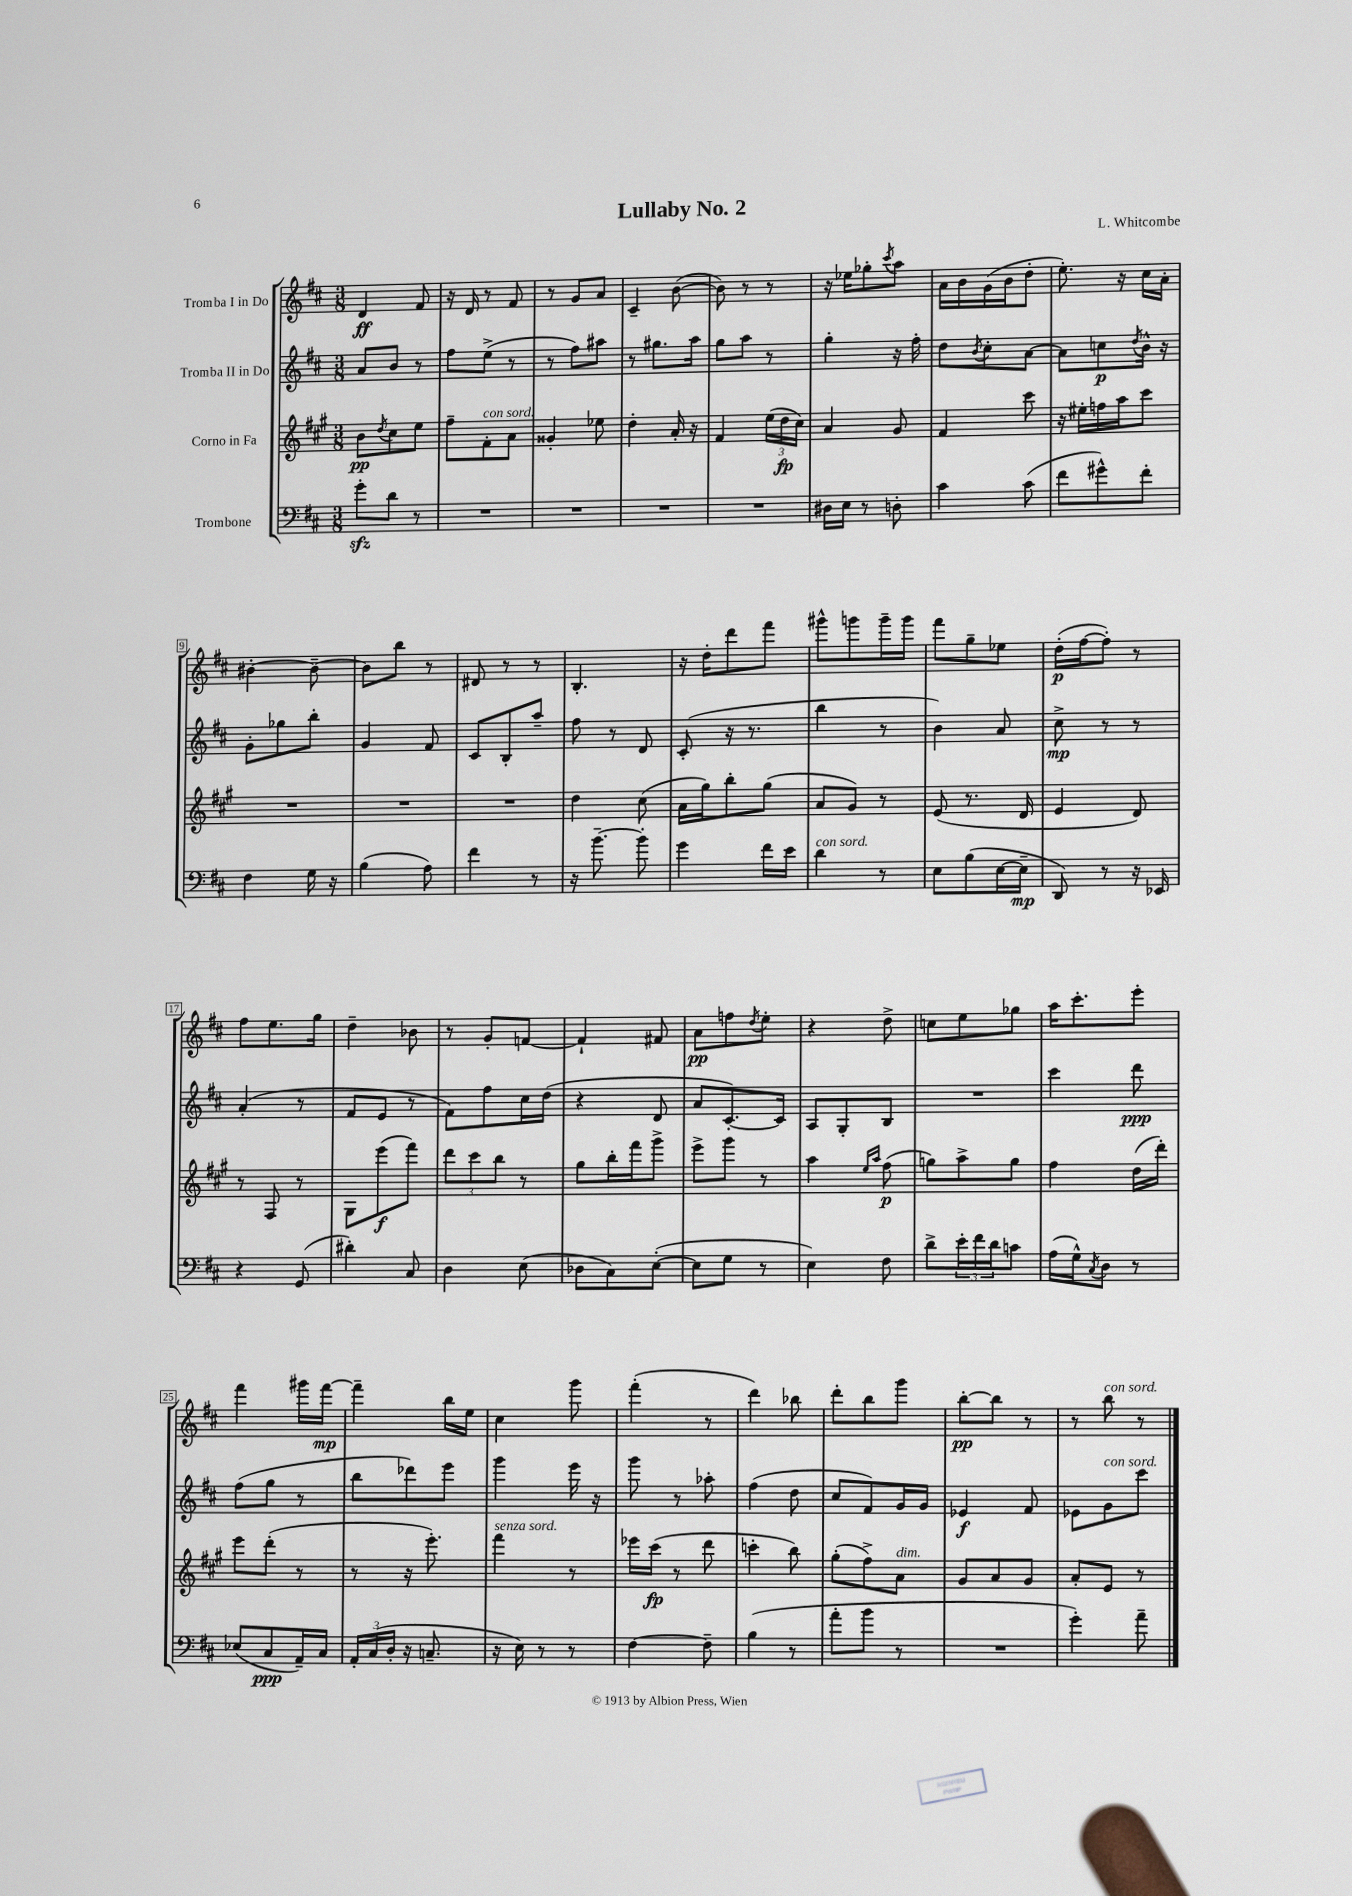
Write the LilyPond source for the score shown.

\header { title = "Lullaby No. 2" composer = "L. Whitcombe" }
<<
\new StaffGroup <<
\new Staff = "s0" \with { instrumentName = "Tromba I in Do" } {
    \clef treble \key d \major \numericTimeSignature \time 3/8
    d'4\ff fis'8 |
    r16 d'16 r8 fis'8 |
    r8 g'8 a'8 |
    cis'4-- b'8~( |
    b'8) r8 r8 |
    r16 ees''16 ges''8-. \acciaccatura { cis'''8 } a''8 |
    a'16 b'16 g'16( b'16 d''8-. |
    e''8.-.) r16 cis''16 a'16-. |
    bis'4~-. bis'8~-- |
    bis'8 b''8 r8 |
    dis'8 r8 r8 |
    b4.-. |
    r16 d''16-. d'''8 fis'''8 |
    gis'''8-^ g'''8 g'''16-- g'''16 |
    fis'''8 g''8-- ees''8 |
    d''16-.\p( fis''16~ fis''8-.) r8 |
    fis''8 e''8. g''16 |
    d''4-- bes'8 |
    r8 g'8-. f'8~ |
    f'4-! fis'8 |
    a'8\pp f''8 \acciaccatura { d''8 } e''8-. |
    r4 d''8-> |
    c''8 e''8 ges''8 |
    a''16 cis'''8.-. e'''8-. |
    fis'''4 gis'''16 fis'''16~\mp |
    fis'''4-- b''16 e''16 |
    cis''4 g'''8 |
    fis'''4-.( r8 |
    d'''4) bes''8 |
    d'''8-. b''8 g'''8 |
    b''8~-.\pp b''8 r8 |
    r8 b''8^\markup { \italic "con sord." } r8 \bar "|." |
}
\new Staff = "s1" \with { instrumentName = "Tromba II in Do" } {
    \clef treble \key d \major \numericTimeSignature \time 3/8
    a'8 b'8 r8 |
    fis''8 e''8->( r8 |
    r8 fis''8) ais''8 |
    r8 gis''8. a''16 |
    g''8 a''8 r8 |
    g''4-. r16 fis''16-. |
    d''8 \acciaccatura { b'8 } cis''8-. a'8~ |
    a'8 c''8\p \acciaccatura { d''8 } b'16-^ r16 |
    g'8-. ges''8 b''8-. |
    g'4 fis'8 |
    cis'8 b8-. a''8-- |
    fis''8 r8 d'8 |
    cis'8-.( r16 r8. |
    b''4 r8 |
    b'4) a'8 |
    cis''8->\mp r8 r8 |
    a'4-.( r8 |
    fis'8 e'8 r8 |
    fis'8) fis''8 cis''16 d''16( |
    r4 d'8 |
    a'8 cis'8.~-.) cis'16 |
    a8 g8-. b8 |
    R4. |
    cis'''4 d'''8\ppp |
    fis''8( g''8 r8 |
    b''8 des'''8) e'''8 |
    g'''4 e'''16 r16 |
    g'''8 r8 aes''8-. |
    fis''4( d''8 |
    cis''8 fis'8) g'16 g'16 |
    ees'4\f fis'8 |
    ees'8 g'8^\markup { \italic "con sord." } cis'''8 \bar "|." |
}
\new Staff = "s2" \with { instrumentName = "Corno in Fa" } {
    \clef treble \key a \major \numericTimeSignature \time 3/8
    b'8\pp \acciaccatura { d''8 } cis''8 e''8 |
    fis''8-- fis'8-.^\markup { \italic "con sord." } a'8 |
    gisis'4-. ees''8 |
    d''4-. a'16-. r16 |
    fis'4 \tuplet 3/2 { e''16( d''16\fp cis''16) } |
    a'4 gis'8 |
    fis'4 cis'''8 |
    r16 eis''16-. f''16 a''16 cis'''8 |
    R4. |
    R4. |
    R4. |
    d''4 cis''8( |
    a'16 gis''16) b''8-. gis''8( |
    a'8 gis'8) r8 |
    e'8( r8. d'16 |
    e'4 d'8) |
    r8 fis8 r8 |
    gis8 e'''8\f( fis'''8) |
    \tuplet 3/2 { d'''8 cis'''8 b''8 } r8 |
    gis''8 b''16-. fis'''16 gis'''8-> |
    e'''8-> gis'''8 r8 |
    a''4 \grace { e''16 a''16 } fis''8\p( |
    g''8) a''8-> g''8 |
    fis''4 d''16( d'''16-.) |
    e'''8 d'''8-.( r8 |
    r8 r16 e'''8.-.) |
    fis'''4^\markup { \italic "senza sord." } r8 |
    ees'''16 cis'''16\fp( r8 d'''8 |
    c'''4-. b''8) |
    gis''8-.( fis''8->) a'8^\markup { \italic "dim." } |
    gis'8 a'8 gis'8 |
    a'8-. e'8 r8 \bar "|." |
}
\new Staff = "s3" \with { instrumentName = "Trombone" } {
    \clef bass \key d \major \numericTimeSignature \time 3/8
    g'8-.\sfz d'8 r8 |
    R4. |
    R4. |
    R4. |
    R4. |
    dis16 e16 r8 d8-. |
    cis'4 cis'8( |
    fis'8 gis'8-^) fis'8-. |
    fis4 g16 r16 |
    b4( a8) |
    fis'4 r8 |
    r16 b'8.~-- b'8-. |
    g'4 fis'16 e'16 |
    d'4^\markup { \italic "con sord." } r8 |
    e8 b8( e16~ e16--\mp |
    d,8) r8 r16 ees,16 |
    r4 g,8( |
    dis'4-.) cis8 |
    d4 e8( |
    des8 cis8) e8~-.( |
    e8 g8 r8 |
    e4) fis8 |
    d'8-> \tuplet 3/2 { e'16-. fis'16 d'16 } c'8 |
    a16( g16-^) \acciaccatura { cis8 } d8 r8 |
    ees8( cis8\ppp a,16--) cis16 |
    \tuplet 3/2 { a,16-. cis16( d16-. } r16 c8.-- |
    r16 e16) r8 r8 |
    fis4~ fis8-- |
    b4( r8 |
    a'8-. b'8 r8 |
    R4. |
    g'4-.) a'8-- \bar "|." |
}
>>
>>
\layout { \context { \Score \override BarNumber.stencil = #(make-stencil-boxer 0.1 0.3 ly:text-interface::print) } }
